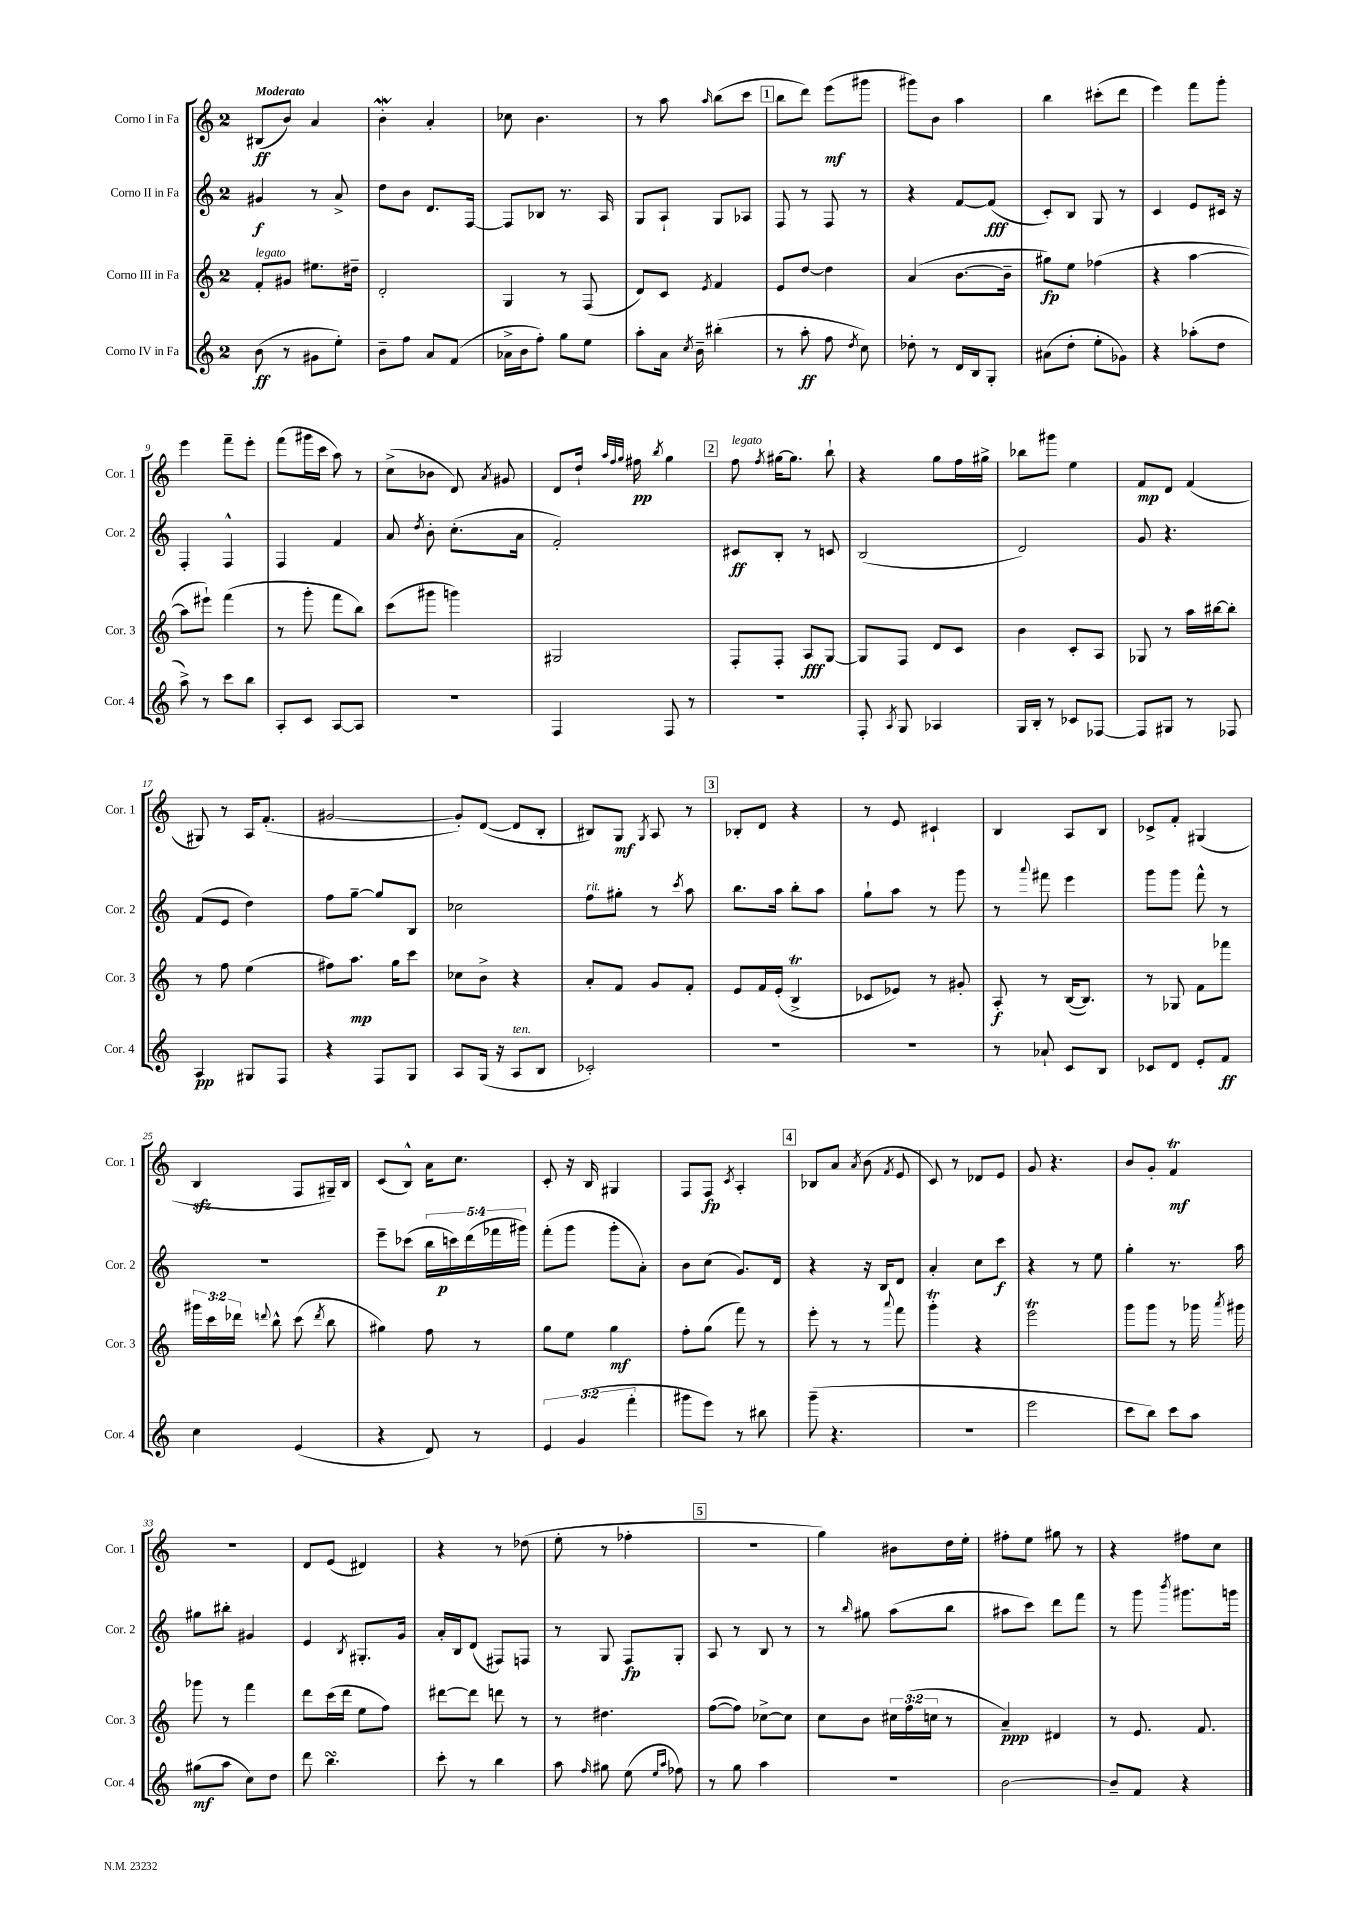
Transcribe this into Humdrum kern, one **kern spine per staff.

**kern	**dynam	**kern	**dynam	**kern	**dynam	**kern	**dynam
*part4	*part4	*part3	*part3	*part2	*part2	*part1	*part1
*staff4	*staff4	*staff3	*staff3	*staff2	*staff2	*staff1	*staff1
*I"Corno IV in Fa	*	*I"Corno III in Fa	*	*I"Corno II in Fa	*	*I"Corno I in Fa	*
*I'Cor. 4	*	*I'Cor. 3	*	*I'Cor. 2	*	*I'Cor. 1	*
*clefG2	*	*clefG2	*	*clefG2	*	*clefG2	*
*k[]	*	*k[]	*	*k[]	*	*k[]	*
*M2/4	*	*M2/4	*	*M2/4	*	*M2/4	*
=1	=1	=1	=1	=1	=1	=1	=1
!	!	!	!	!	!	!LO:TX:a:B:t=Moderato	!
!	!	!LO:TX:a:i:t=legato	!	!	!	!	!
(8b\	ff	8f'/L	.	4g#X/	f	(8B#X/L	ff
8r	.	8g#X/J	.	.	.	8b/J)	.
8g#X\L	.	8.ee#X\L	.	8r	.	4a/	.
8ee'\J)	.	.	.	8a^/	.	.	.
.	.	16dd#X~\Jk	.	.	.	.	.
=2	=2	=2	=2	=2	=2	=2	=2
8b~\L	.	2d'/	.	8dd\L	.	4bW'\	.
8ff\J	.	.	.	8b\J	.	.	.
8a/L	.	.	.	8.d/L	.	4a'/	.
(8f/J	.	.	.	.	.	.	.
.	.	.	.	[16F/Jk	.	.	.
=3	=3	=3	=3	=3	=3	=3	=3
16a-X^\LL	.	4G/	.	8F/L]	.	8cc-X\	.
16b\J	.	.	.	.	.	.	.
8ff'\J)	.	.	.	8B-X/J	.	4.b\	.
8gg\L	.	8r	.	8.r	.	.	.
8ee\J	.	(8F/	.	.	.	.	.
.	.	.	.	16A/	.	.	.
=4	=4	=4	=4	=4	=4	=4	=4
8aa'\L	.	8d/L)	.	8G/L	.	8r	.
16a\Jk	.	8c/J	.	8A`/J	.	8aa\	.
8qcc/	.	.	.	.	.	.	.
16b~\	.	.	.	.	.	.	.
.	.	8qe/	.	.	.	16qqaa/	.
(4bb#X'\	.	4f/	.	8G/L	.	(8bb\L	.
.	.	.	.	8A-X/J	.	8ccc\J	.
!!LO:REH:place=s1:t=1
=5	=5	=5	=5	=5	=5	=5	=5
8r	.	8e/L	.	8F/	.	8bb\L	.
8aa'\	ff	[8dd/J	.	8r	.	8ddd\J)	.
8ff\	.	4dd\]	.	8F/	.	(8eee\L	mf
8qdd/	.	.	.	.	.	.	.
8cc\)	.	.	.	8r	.	8ggg#X\J	.
=6	=6	=6	=6	=6	=6	=6	=6
8dd-X'\	.	(4a/	.	4r	.	8ggg#X\L)	.
8r	.	.	.	.	.	8b\J	.
16d/LL	.	[8.b\L	.	[8f/L	.	4aa\	.
16B/J	.	.	.	.	.	.	.
8G'/J	.	.	.	(8f/J]	fff	.	.
.	.	16b~\Jk]	.	.	.	.	.
=7	=7	=7	=7	=7	=7	=7	=7
(8a#X\L	.	8gg#X\L)	fp	8c'/L)	.	4bb\	.
8dd'\J	.	8ee\J	.	8B/J	.	.	.
8ee'\L	.	(4ff-X\	.	8G/	.	(8ccc#X'\L	.
8g-X\J)	.	.	.	8r	.	8ddd\J	.
=8	=8	=8	=8	=8	=8	=8	=8
4r	.	4r	.	4c/	.	4eee\)	.
(8aa-X'\L	.	[4aa\	.	8e/L	.	8fff\L	.
8dd\J	.	.	.	16c#X/Jk	.	8ggg'\J	.
.	.	.	.	16r	.	.	.
!!LO:LB:g=z
=9	=9	=9	=9	=9	=9	=9	=9
8aa^\)	.	8aa\L]	.	4F'/	.	4eee\	.
8r	.	8eee#X`\J)	.	.	.	.	.
8ccc\L	.	(4fff\	.	4F^^/	.	8fff~\L	.
8bb\J	.	.	.	.	.	8eee'\J	.
=10	=10	=10	=10	=10	=10	=10	=10
8A'/L	.	8r	.	4F/	.	(8fff\L	.
8c/J	.	8ggg'\	.	.	.	16ggg#X\L	.
.	.	.	.	.	.	16ccc\JJ	.
[8A/L	.	8fff\L	.	4f/	.	8aa\)	.
8A/J]	.	8bb\J)	.	.	.	8r	.
=11	=11	=11	=11	=11	=11	=11	=11
2r	.	(8ccc\L	.	8a/	.	(8cc^\L	.
.	.	.	.	8qdd/	.	.	.
.	.	8ggg#X\J	.	8b'\	.	8b-X\J	.
.	.	4gggn\)	.	(8.cc'\L	.	8d/)	.
.	.	.	.	.	.	8qa/	.
.	.	.	.	.	.	8g#X/	.
.	.	.	.	16a\Jk	.	.	.
=12	=12	=12	=12	=12	=12	=12	=12
4F/	.	2G#X/	.	2f'/)	.	8d/L	.
.	.	.	.	.	.	16dd`/Jk	.
.	.	.	.	.	.	32qqaa/LLL	.
.	.	.	.	.	.	32qqff/	.
.	.	.	.	.	.	32qqgg/JJJ	.
.	.	.	.	.	.	16ff#X\	pp
.	.	.	.	.	.	8qbb/	.
8F/	.	.	.	.	.	4gg\	.
8r	.	.	.	.	.	.	.
!!LO:REH:place=s1:t=2
=13	=13	=13	=13	=13	=13	=13	=13
!	!	!	!	!	!	!LO:TX:a:i:t=legato	!
2r	.	8F'/L	.	8c#X/L	ff	8ff\	.
.	.	.	.	.	.	8qff/	.
.	.	8F'/J	.	8B'/J	.	[16gg#X\KL	.
.	.	.	.	.	.	8.gg#\J]	.
.	.	8A/L	fff	8r	.	.	.
.	.	[8G/J	.	8cn/	.	8bb`\	.
=14	=14	=14	=14	=14	=14	=14	=14
8F'/	.	8G/L]	.	(2B/	.	4r	.
8qA/	.	.	.	.	.	.	.
8G/	.	8F/J	.	.	.	.	.
4A-X/	.	8d/L	.	.	.	8gg\L	.
.	.	8c/J	.	.	.	16ff\L	.
.	.	.	.	.	.	16gg#X^\JJ	.
=15	=15	=15	=15	=15	=15	=15	=15
16G/LL	.	4b\	.	2d/)	.	8bb-X\L	.
16B'/JJ	.	.	.	.	.	.	.
8r	.	.	.	.	.	8ggg#X\J	.
8c-X/L	.	8c'/L	.	.	.	4ee\	.
[8F-X/J	.	8A/J	.	.	.	.	.
=16	=16	=16	=16	=16	=16	=16	=16
8F-/L]	.	8G-X/	.	8g/	.	8f/L	mp
8G#X/J	.	8r	.	4.r	.	8d/J	.
8r	.	16aa\LL	.	.	.	(4f/	.
.	.	[16bb#X\J	.	.	.	.	.
8F-X/	.	8bb#'\J]	.	.	.	.	.
!!LO:LB:g=z
=17	=17	=17	=17	=17	=17	=17	=17
4A/	pp	8r	.	(8f/L	.	8G#X/)	.
.	.	8ff\	.	8e/J	.	8r	.
8G#X/L	.	(4ee\	.	4dd\)	.	16A/KL	.
.	.	.	.	.	.	(8.f'/J	.
8F/J	.	.	.	.	.	.	.
=18	=18	=18	=18	=18	=18	=18	=18
4r	.	8ff#X\L)	.	8ff\L	.	[2g#X/	.
.	.	8.aa\J	mp	[8gg~\J	.	.	.
8F/L	.	.	.	8gg/L]	.	.	.
.	.	16gg\KL	.	.	.	.	.
8G/J	.	8ccc\J	.	8B/J	.	.	.
=19	=19	=19	=19	=19	=19	=19	=19
8A/L	.	8cc-X\L	.	2cc-X\	.	8g#'/L])	.
(16G/Jk	.	8b^\J	.	.	.	([8d/J	.
16r	.	.	.	.	.	.	.
!LO:TX:a:i:t=ten.	!	!	!	!	!	!	!
8A/L	.	4r	.	.	.	8d/L]	.
8B/J	.	.	.	.	.	8B'/J	.
=20	=20	=20	=20	=20	=20	=20	=20
!	!	!	!	!LO:TX:a:i:t=rit.	!	!	!
2c-X'/)	.	8a'/L	.	8ff\L	.	8B#X/L)	.
.	.	8f/J	.	8gg#X'\J	.	8G/J	mf
.	.	.	.	.	.	8qG/	.
.	.	8g/L	.	8r	.	8A/	.
.	.	.	.	8qccc/	.	.	.
.	.	8f'/J	.	8aa\	.	8r	.
!!LO:REH:place=s1:t=3
=21	=21	=21	=21	=21	=21	=21	=21
2r	.	8e/L	.	8.bb\L	.	8B-X'/L	.
.	.	16f/L	.	.	.	8d/J	.
.	.	(16e'/JJ	.	16aa\Jk	.	.	.
.	.	4Bt^/	.	8bb'\L	.	4r	.
.	.	.	.	8aa\J	.	.	.
=22	=22	=22	=22	=22	=22	=22	=22
2r	.	8c-X/L	.	8gg`\L	.	8r	.
.	.	8e-X/J)	.	8aa\J	.	8e/	.
.	.	8r	.	8r	.	4c#X`/	.
.	.	8g#X'/	.	8ggg\	.	.	.
=23	=23	=23	=23	=23	=23	=23	=23
8r	.	8A'/	f	8r	.	4B/	.
.	.	.	.	8qqaaa/	.	.	.
8a-X`/	.	8r	.	8fff#X\	.	.	.
8c/L	.	([16B/KL	.	4eee\	.	8A/L	.
.	.	8.B/J])	.	.	.	.	.
8B/J	.	.	.	.	.	8B/J	.
=24	=24	=24	=24	=24	=24	=24	=24
8c-X/L	.	8r	.	8ggg\L	.	8c-X^/L	.
8d/J	.	8G-X/	.	8ggg\J	.	8f'/J	.
8e'/L	.	8f\L	.	8fff^^\	.	(4G#X/	.
8f/J	ff	8fff-X\J	.	8r	.	.	.
!!LO:LB:g=z
=25	=25	=25	=25	=25	=25	=25	=25
4cc\	.	24ggg#X\LL	.	2r	.	4Bzz/	.
.	.	24ccc\	.	.	.	.	.
.	.	24ddd-X\JJ	.	.	.	.	.
.	.	8qqdddn/	.	.	.	.	.
.	.	8bb^^\	.	.	.	.	.
(4e/	.	(8ccc\	.	.	.	8F/L	.
.	.	8qddd/	.	.	.	.	.
.	.	8bb\	.	.	.	16G#X~/L)	.
.	.	.	.	.	.	16B/JJ	.
=26	=26	=26	=26	=26	=26	=26	=26
4r	.	4gg#X\)	.	8eee~\L	.	(8c/L	.
.	.	.	.	(8ccc-X\J	.	8B^^/J)	.
8d/)	.	8ff\	.	20bb\LL	.	16a\KL	.
.	.	.	.	20cccn\)	p	.	.
.	.	.	.	.	.	8.cc\J	.
.	.	.	.	(20ddd\	.	.	.
8r	.	8r	.	.	.	.	.
.	.	.	.	20fff-X\	.	.	.
.	.	.	.	20ggg#X\JJ)	.	.	.
=27	=27	=27	=27	=27	=27	=27	=27
6e/	.	8gg\L	.	(8fff'\L	.	8c'/	.
.	.	8ee\J	.	8ggg\J	.	16r	.
(6g/	.	.	.	.	.	.	.
.	.	.	.	.	.	16B/	.
.	.	4gg\	mf	8ggg'\L	.	4G#X/	.
6fff'\	.	.	.	.	.	.	.
.	.	.	.	8a'\J)	.	.	.
=28	=28	=28	=28	=28	=28	=28	=28
8ggg#X\L	.	8ff'\L	.	8b\L	.	8F/L	.
8eee\J)	.	(8gg\J	.	(8cc\J	.	8F/J	fp
.	.	.	.	.	.	8qc/	.
8r	.	8fff\)	.	8.g/L)	.	4A'/	.
8bb#X\	.	8r	.	.	.	.	.
.	.	.	.	16d/Jk	.	.	.
!!LO:REH:place=s1:t=4
=29	=29	=29	=29	=29	=29	=29	=29
(8ggg~\	.	8eee'\	.	4r	.	8B-X/L	.
4.r	.	8r	.	.	.	8a/J	.
.	.	.	.	.	.	8qa/	.
.	.	8r	.	16r	.	(8b\	.
.	.	.	.	16B/KL	.	.	.
.	.	8qqaaa/	.	.	.	8qf/	.
.	.	8fff\	.	8d/J	.	8e/	.
=30	=30	=30	=30	=30	=30	=30	=30
2r	.	4gggT'\	.	4a'/	.	8c/)	.
.	.	.	.	.	.	8r	.
.	.	4r	.	8cc\L	.	8d-X/L	.
.	.	.	.	8ccc\J	f	8e/J	.
=31	=31	=31	=31	=31	=31	=31	=31
2eee\	.	2eeet\	.	4r	.	8g/	.
.	.	.	.	.	.	4.r	.
.	.	.	.	8r	.	.	.
.	.	.	.	8ee\	.	.	.
=32	=32	=32	=32	=32	=32	=32	=32
8ccc\L	.	8ggg\L	.	4gg'\	.	8b/L	.
8bb\J)	.	8ggg\J	.	.	.	8g'/J	.
8ccc\L	.	8r	.	8.r	.	4fT/	mf
8aa\J	.	16ggg-X\	.	.	.	.	.
.	.	8qaaa/	.	.	.	.	.
.	.	16ggg#X\	.	16aa\	.	.	.
!!LO:LB:g=z
=33	=33	=33	=33	=33	=33	=33	=33
(8gg#X\L	mf	8ggg-X\	.	8gg#X\L	.	2r	.
8aa\J	.	8r	.	8bb#X'\J	.	.	.
8cc\L)	.	4fff\	.	4g#X/	.	.	.
8dd\J	.	.	.	.	.	.	.
=34	=34	=34	=34	=34	=34	=34	=34
8ddd\	.	8ddd\L	.	4e/	.	8d/L	.
4.bbsSsS\	.	(16ccc\L	.	.	.	(8e/J	.
.	.	16ddd\JJ	.	.	.	.	.
.	.	.	.	8qB/	.	.	.
.	.	8ee\L	.	8.G#X'/L	.	4d#X/)	.
.	.	8ff\J)	.	.	.	.	.
.	.	.	.	16g/Jk	.	.	.
=35	=35	=35	=35	=35	=35	=35	=35
8ccc'\	.	[8ddd#X\L	.	16a'/LL	.	4r	.
.	.	.	.	16B/J	.	.	.
8r	.	8ddd#\J]	.	(8d/J	.	.	.
4bb\	.	8dddn\	.	8F#X/L)	.	8r	.
.	.	8r	.	8Fn/J	.	(8dd-X\	.
=36	=36	=36	=36	=36	=36	=36	=36
8aa\	.	8r	.	8r	.	8ee'\	.
16qqff/	.	.	.	.	.	.	.
8gg#X\	.	4.dd#X\	.	8G/	.	8r	.
(8ee\	.	.	.	8F/L	fp	4ff-X'\	.
16qqee/LL	.	.	.	.	.	.	.
16qqaa/JJ	.	.	.	.	.	.	.
8ff-X\)	.	.	.	8G'/J	.	.	.
!!LO:REH:place=s1:t=5
=37	=37	=37	=37	=37	=37	=37	=37
8r	.	([8ff\L	.	8A/	.	2r	.
8gg\	.	8ff\J])	.	8r	.	.	.
4aa\	.	[8cc-X^\L	.	8B/	.	.	.
.	.	8cc-\J]	.	8r	.	.	.
=38	=38	=38	=38	=38	=38	=38	=38
2r	.	8cc\L	.	8r	.	4gg\)	.
.	.	.	.	16qqbb/	.	.	.
.	.	8b\J	.	8gg#X\	.	.	.
.	.	24cc#X\LL	.	(8aa\L	.	8b#X\L	.
.	.	(24ff\	.	.	.	.	.
.	.	24ccn\JJ	.	.	.	.	.
.	.	8r	.	8bb\J	.	16dd\L	.
.	.	.	.	.	.	16ee'\JJ	.
=39	=39	=39	=39	=39	=39	=39	=39
[2b\	.	4a~/)	ppp	8aa#X\L	.	8ff#X'\L	.
.	.	.	.	8ccc\J)	.	8ee\J	.
.	.	4d#X/	.	8ddd\L	.	8gg#X\	.
.	.	.	.	8fff\J	.	8r	.
=40	=40	=40	=40	=40	=40	=40	=40
8b~/L]	.	8r	.	8r	.	4r	.
8f/J	.	8.e/	.	8ggg\	.	.	.
.	.	.	.	8qbbb/	.	.	.
4r	.	.	.	8.ggg#X\L	.	8ff#X\L	.
.	.	8.f/	.	.	.	.	.
.	.	.	.	.	.	8cc\J	.
.	.	.	.	16gggn\Jk	.	.	.
==	==	==	==	==	==	==	==
*-	*-	*-	*-	*-	*-	*-	*-
